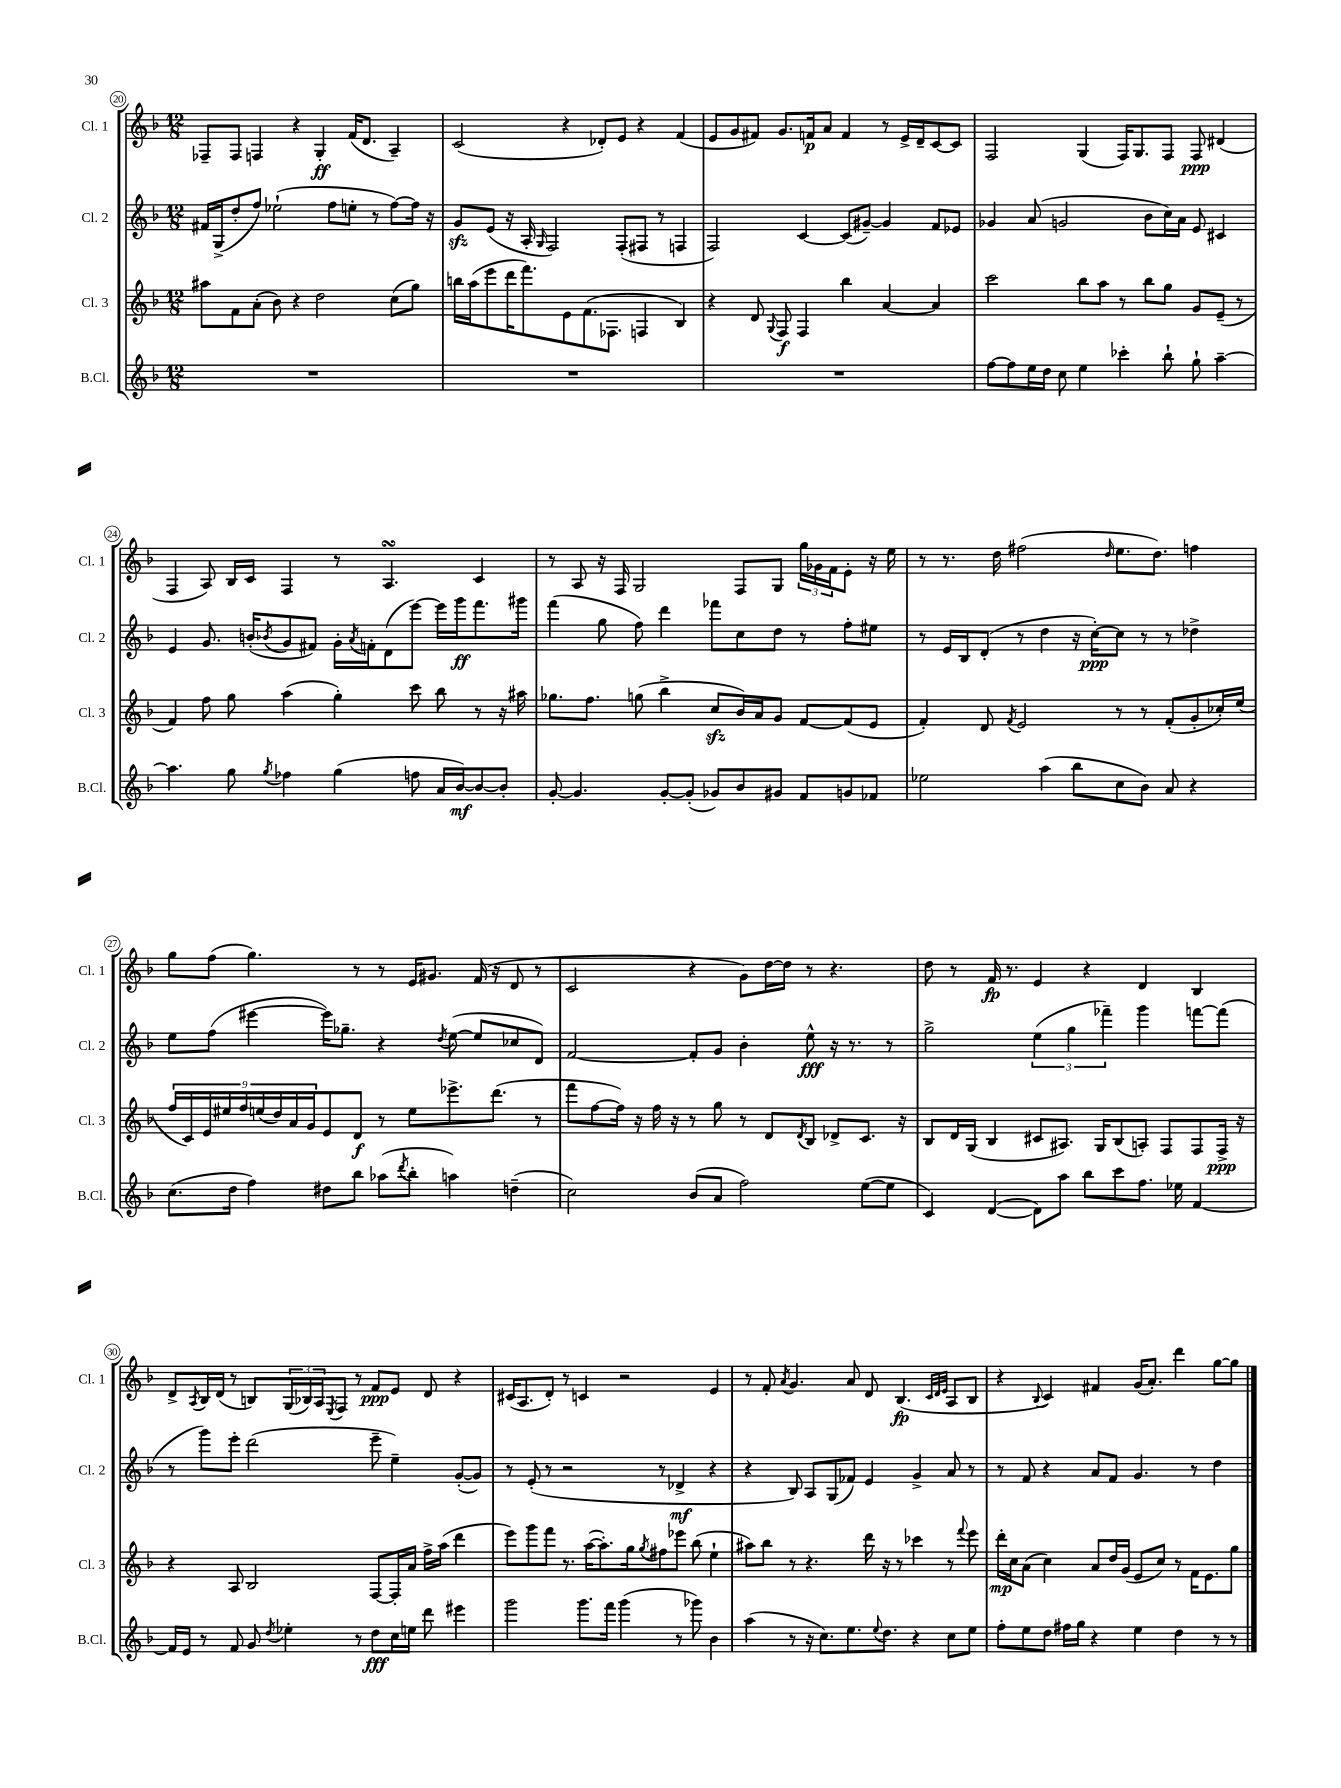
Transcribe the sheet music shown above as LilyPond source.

<<
\new StaffGroup <<
\new Staff = "s0" \with { instrumentName = "Cl. 1" shortInstrumentName = "Cl. 1" } {
    \clef treble \key f \major \numericTimeSignature \time 12/8
    fes8-- fes8 f4 r4 g4-.\ff f'16( d'8. a4--) |
    c'2( r4 des'8-.) e'8 r4 f'4( |
    e'8 g'8 fis'8) g'8. f'16\p a'8 f'4 r8 e'16-> d'16-- c'8~ c'8 |
    f2 g4( f16) g8. f8 f8\ppp dis'4( |
    f4 a8) bes16 c'16 f4 r8 a4.\turn c'4 |
    r8 a8 r16 f16 g2 f8 g8 \tuplet 3/2 { g''16 ges'16 f'16 } e'8-. r16 e''16 |
    r8 r8. d''16 fis''2( \grace { d''16 } e''8. d''8.) f''4 |
    g''8 f''8( g''4.) r8 r8 e'16 gis'8. f'16( r16 d'8 r8 |
    c'2 r4 g'8) d''16~ d''16 r8 r4. |
    d''8 r8 f'16\fp r8. e'4 r4 d'4 bes4 |
    d'8-> \acciaccatura { a8 } bes16 d'16( r8 b8) \tuplet 3/2 { g16( bes16) a16 } \acciaccatura { e8 } f8 r8 f'8\ppp e'8 d'8 r4 |
    cis'16( a8. d'8-.) r8 c'4 r2 e'4 |
    r8 f'8-. \acciaccatura { a'8 } g'4. a'8 d'8 bes4.\fp( \grace { c'32 d'32 e'32 } a8 bes8 |
    r4 \appoggiatura { bes8 } c'4) fis'4 g'16( a'8.-.) d'''4 g''8~ g''8 \bar "|." |
}
\new Staff = "s1" \with { instrumentName = "Cl. 2" shortInstrumentName = "Cl. 2" } {
    \clef treble \key f \major \numericTimeSignature \time 12/8
    fis'16 g16->( d''8-. f''8) ees''2-!( f''8 e''8-. r8 f''8~) f''16 r16 |
    g'8\sfz e'8( r16 a16-. \grace { g16 } f2) f8-.( fis8 r8 f4 |
    f2) c'4~ c'8( gis'8~--) gis'4 f'8 ees'8 |
    ges'4 a'8( g'2 bes'8 c''16) a'16 e'8 cis'4 |
    e'4 g'8. b'16-.( \acciaccatura { bes'8 } g'8 fis'8) g'16-. \acciaccatura { a'8 } f'16-. d'8( e'''8~) e'''16 g'''16\ff f'''8. gis'''16 |
    f'''4( g''8 f''8) d'''4 fes'''8 c''8 d''8 r8 f''8-. eis''8 |
    r8 e'16 bes16 d'8-.( r8 d''4 r16 c''16~-.\ppp) c''8 r8 r8 des''4-> |
    e''8 f''8( eis'''4~ eis'''16) ges''8.-- r4 \acciaccatura { d''8 } e''8~( e''8 ces''8 d'8) |
    f'2~ f'8-. g'8 bes'4-. e''8-^\fff r16 r8. r8 |
    g''2-> \tuplet 3/2 { e''4( g''4 fes'''4--) } g'''4 f'''8~ f'''8( |
    r8 g'''8) e'''8-. d'''2( e'''8-- e''4--) g'8~-.( g'8) |
    r8 e'8-.( r8 r2 r8 des'4->\mf r4 |
    r4 bes8) a8 g8( fes'8) e'4 g'4-> a'8 r8 |
    r8 f'8 r4 a'8 f'8 g'4. r8 d''4 \bar "|." |
}
\new Staff = "s2" \with { instrumentName = "Cl. 3" shortInstrumentName = "Cl. 3" } {
    \clef treble \key f \major \numericTimeSignature \time 12/8
    ais''8 f'8 a'8-.( bes'8) r4 d''2 c''8( g''8) |
    b''16 a''16( e'''8 d'''16 f'''8.) e'8 f'8.( fes8. f4 bes4) |
    r4 d'8 \appoggiatura { g8 } f8\f f4 bes''4 a'4~ a'4 |
    c'''2 bes''8 a''8 r8 bes''8 g''8 g'8 e'8--( r8 |
    f'4) f''8 g''8 a''4( g''4-.) c'''8 bes''8 r8 r16 ais''16 |
    ges''8. f''8. g''8( bes''4-> c''8\sfz bes'16) a'16 g'8 f'8~ f'8( e'8 |
    f'4-.) d'8 \acciaccatura { f'8 } e'2 r8 r8 f'8-.( g'8-. ces''16-.) e''16( |
    \tuplet 9/8 { f''16 c'16) e'16 eis''16 f''16 e''16( d''16) a'16 g'16 } e'8 d'8\f r8 e''8 ees'''8.-> d'''8.( r8 |
    f'''8 f''8~ f''16) r16 f''16 r16 r8 g''8 r8 d'8 \acciaccatura { d'8 } bes8 des'8-> c'8. r16 |
    bes8 d'16 g16( bes4 cis'8 ais8.) g16 bes8( a8-.) f8 f8 f16->\ppp r16 |
    r4 a8 bes2 f8~ f16-. a'16 f''16-> a''16( d'''4 |
    e'''8) g'''8 f'''8 r8. a''16~( a''8.-.) g''16 \acciaccatura { g''8 } fis''8 ees'''8 bes''8( e''4-! |
    ais''8) bes''8 r8 r4. d'''16 r16 r8 ces'''4 r8 \appoggiatura { f'''8 } e'''8 |
    d'''16-.\mp c''16 a'8( c''4) a'8 d''16 g'16( e'8 c''8) r8 f'16 e'8. g''8 \bar "|." |
}
\new Staff = "s3" \with { instrumentName = "B.Cl." shortInstrumentName = "B.Cl." } {
    \clef treble \key f \major \numericTimeSignature \time 12/8
    R1. |
    R1. |
    R1. |
    f''8~ f''8 e''16 d''16 c''8 e''4 ces'''4-. bes''8-! g''8-! a''4~-- |
    a''4. g''8 \acciaccatura { g''8 } fes''4 g''4( f''8 a'16 bes'16~\mf) bes'8~ bes'8-. |
    g'8~-. g'4. g'8~-. g'8-.( ges'8) bes'8 gis'8 f'8 g'8 fes'8 |
    ees''2 a''4( bes''8 c''8 bes'8) a'8 r4 |
    c''8.( d''16 f''4) dis''8 bes''8 aes''8( \acciaccatura { d'''8 } bes''8-. a''4) d''4--( |
    c''2) bes'8( a'8 f''2) e''8~( e''8 |
    c'4) d'4~( d'8) a''8 bes''8 c'''8 f''8. ees''16 f'4~ |
    f'16 e'16 r8 f'8 g'8 \acciaccatura { d''8 } ees''4-. r8 d''8\fff c''16 e''16 d'''8 eis'''4 |
    g'''2 g'''8. f'''16 g'''4( r8 ges'''8) bes'4 |
    a''4( r8 r16 c''8.) e''8. \appoggiatura { e''8 } d''8. r4 c''8 e''8 |
    f''8-. e''8 d''8 fis''16 g''16 r4 e''4 d''4 r8 r8 \bar "|." |
}
>>
>>
\layout { \context { \Score currentBarNumber = #20 \override BarNumber.stencil = #(make-stencil-circler 0.1 0.3 ly:text-interface::print) } }
